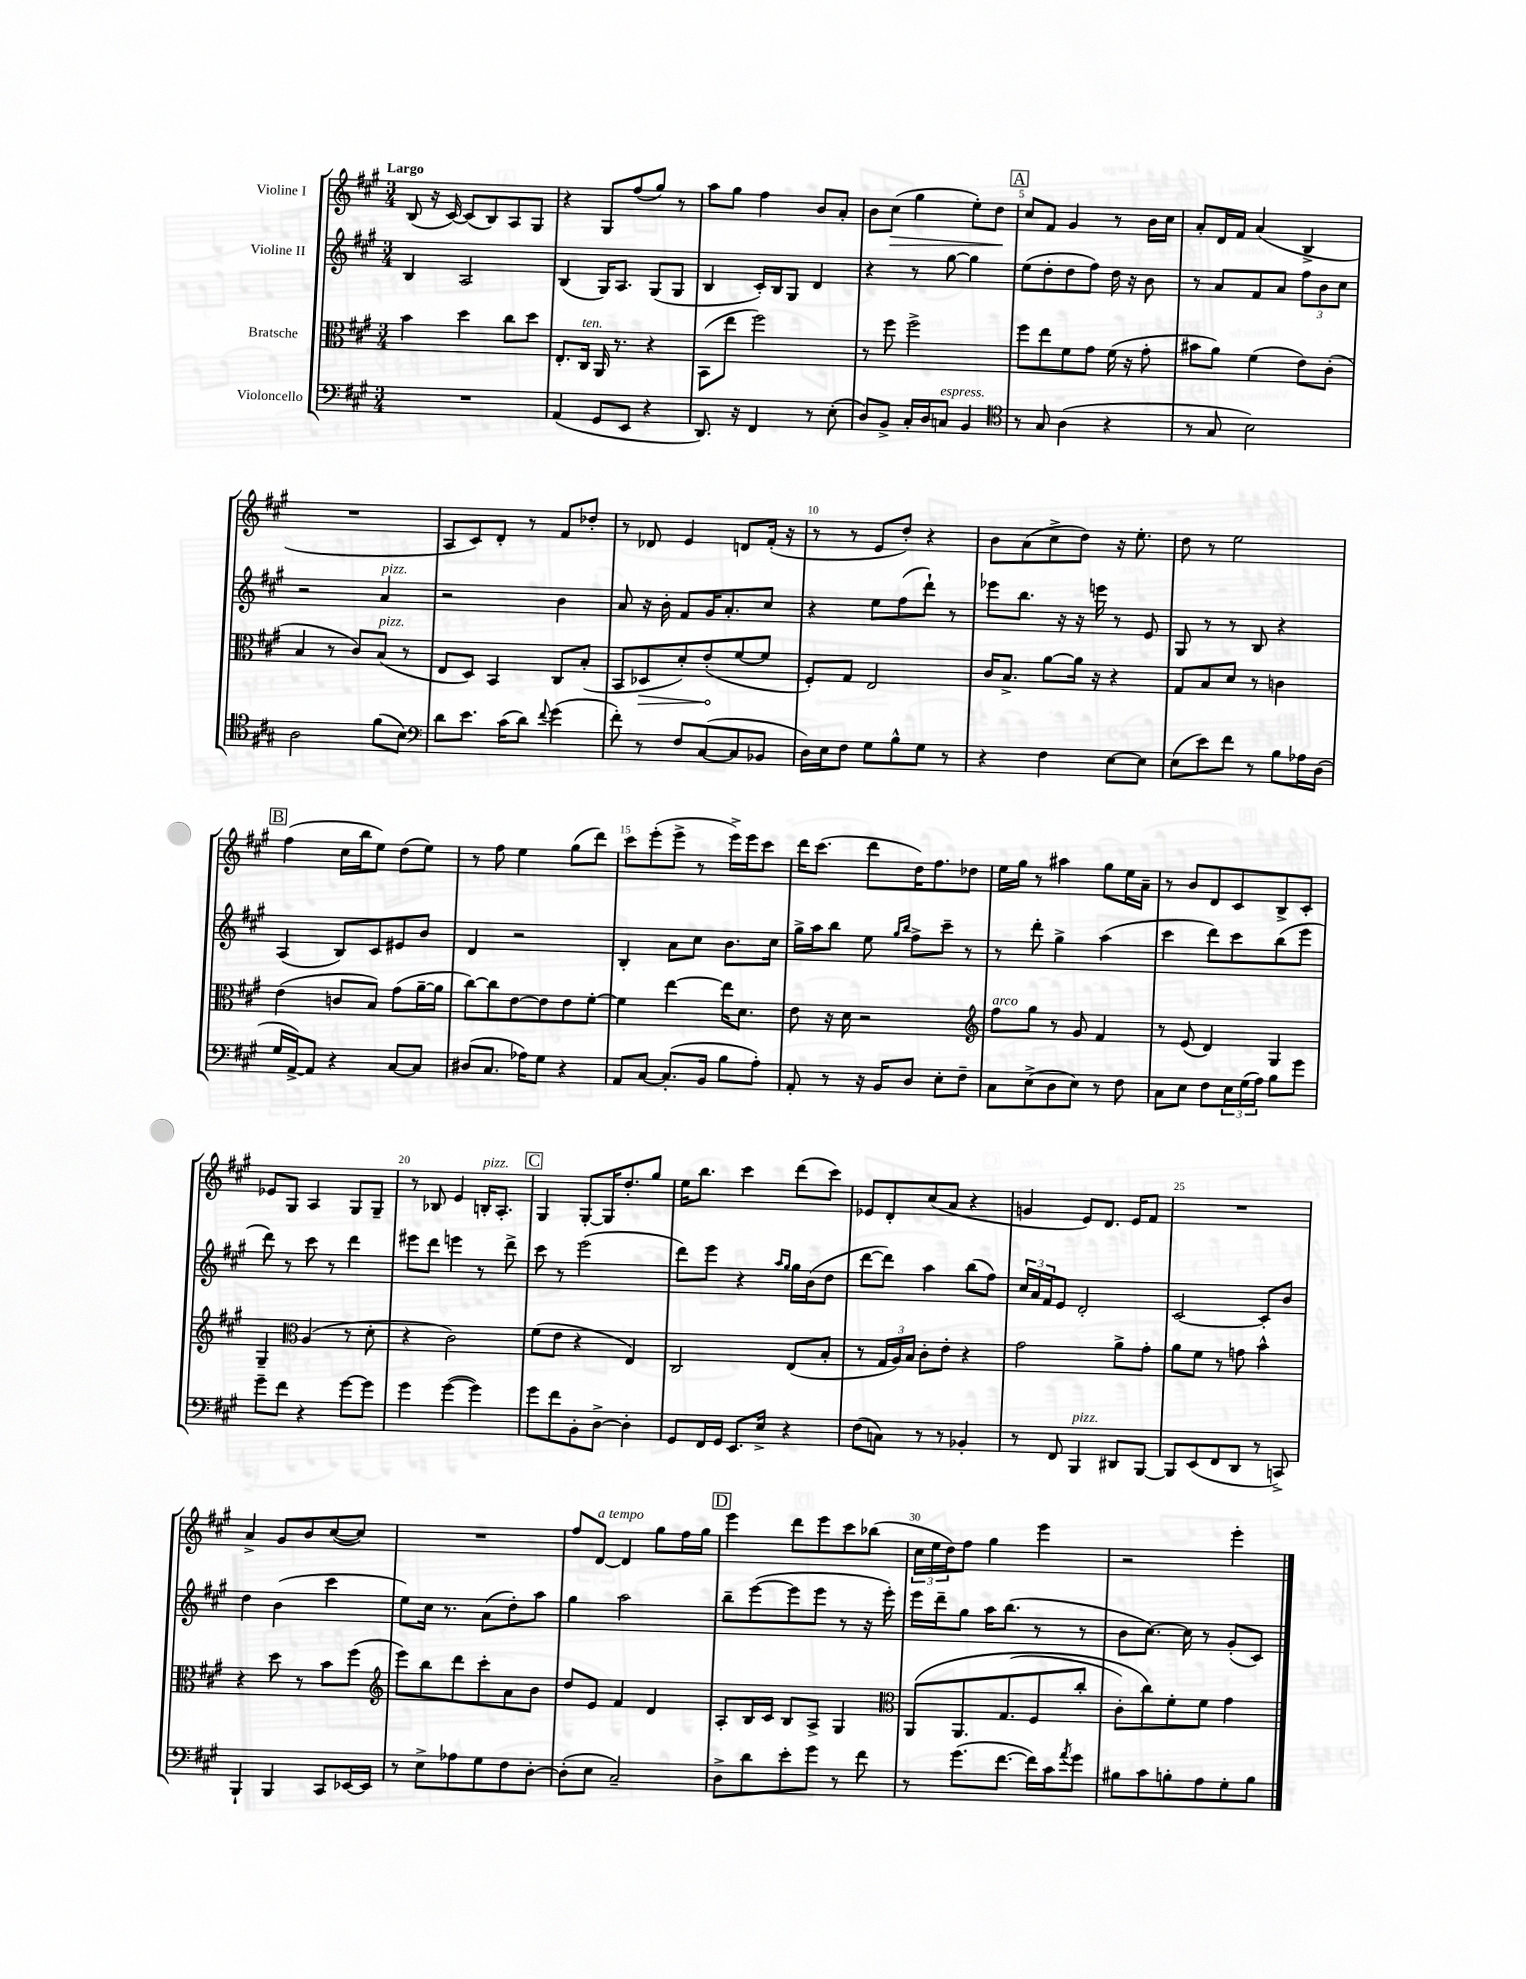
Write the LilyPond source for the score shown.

<<
\new StaffGroup <<
\new Staff = "s0" \with { instrumentName = "Violine I" } {
    \clef treble \key a \major \numericTimeSignature \time 3/4 \tempo "Largo"
    b8( r16 cis'16~) cis'8( b8) a8 gis8 |
    r4 gis8 fis''8( gis''8) r8 |
    a''8 gis''8 fis''4 b'8 a'8-. |
    b'8 cis''8\>( gis''4 e''8-.) d''8\! |
    \mark \markup { \box "A" } cis''8 fis'8 gis'4 r8 b'16 cis''16 |
    a'8-. d'16 fis'16 a'4( b4-> |
    R2. |
    a8 cis'8) d'8-. r8 fis'8 des''8-. |
    r8 des'8 e'4 d'8 fis'16-.( r16 |
    r8 r8 e'8 d''8-.) r4 |
    b'8 a'8( cis''8-> d''8) r16 e''8.-. |
    d''8 r8 e''2 |
    \mark \markup { \box "B" } fis''4( cis''16 b''16 e''8) d''8( e''8) |
    r8 fis''8 e''4 gis''8( d'''8) |
    cis'''8 e'''8-.( e'''8-> r8 e'''16->) e'''16 cis'''8 |
    d'''16 cis'''8.( d'''8 d''16) fis''8. des''8 |
    e''16 gis''16 r8 ais''4 gis''8 e''16 a'16-- |
    r8 b'8 d'8 cis'8 b8-> cis'8-. |
    ees'8 gis8 a4 gis8 gis8-- |
    r8 bes8 e'4 b16-.^\markup { \italic "pizz." } a8.-. |
    \mark \markup { \box "C" } gis4 gis8~-. gis16 d''8.-. gis''8 |
    e''16 b''8. cis'''4 d'''8( cis'''8) |
    ees'8 d'8-. cis''8( a'8 r4 |
    g'4 e'8) d'8. e'16 fis'8 |
    R2. |
    a'4-> gis'8 b'8 cis''8~( cis''8) |
    R2. |
    fis''8 d'8~^\markup { \italic "a tempo" } d'4 gis''8 fis''16 gis''16 |
    \mark \markup { \box "D" } e'''4 d'''8 e'''8 cis'''8 bes''8( |
    \tuplet 3/2 { cis''16 e''16 d''16) } fis''8 gis''4 e'''4 |
    r2 e'''4-. \bar "|." |
}
\new Staff = "s1" \with { instrumentName = "Violine II" } {
    \clef treble \key a \major \numericTimeSignature \time 3/4
    b4 a2 |
    b4( gis16) a8. gis8( gis8 |
    b4 cis'16-.) b16 gis8 d'4 |
    r4 r8 gis''8~ gis''4 |
    \mark \markup { \box "A" } e''8( d''8-. d''8 fis''8) d''16 r16 b'8 |
    r8 a'8 fis'8 a'8 \tuplet 3/2 { fis''8 b'8 cis''8 } |
    r2 a'4^\markup { \italic "pizz." } |
    r2 b'4 |
    a'8 r16 b'16-. fis'8 gis'16 a'8.-. cis''8 |
    r4 e''8 fis''8( d'''8-!) r8 |
    ees'''8 b''8. r16 r16 e'''16 r8 e'8 |
    gis8 r8 r8 b8 r4 |
    \mark \markup { \box "B" } a4( b8) cis'8 eis'8 b'8 |
    d'4 r2 |
    b4-. a'8 cis''8 b'8. cis''16 |
    gis''16-> a''16 b''8 e''8 \grace { gis''16 b''16 } fis''8-> cis'''8-- r8 |
    r8 d'''8-. gis''4-> a''4( |
    cis'''4 d'''8) cis'''8 b''8( e'''8 |
    d'''8) r8 cis'''8 r8 d'''4 |
    eis'''8 d'''8 e'''4 r8 d'''8-> |
    \mark \markup { \box "C" } cis'''8 r8 e'''2( |
    d'''8) e'''8 r4 \grace { a''16 gis''16 } gis''16 b'16( d''8 |
    d'''8~ d'''8) a''4 b''8( fis''8) |
    \tuplet 3/2 { cis''16 a'16 fis'16 } e'8 d'2-. |
    cis'2~ cis'8-. b'8 |
    d''4 b'4( cis'''4 |
    e''8) cis''16 r8. a'8( d''8-.) a''8 |
    gis''4 a''2 |
    \mark \markup { \box "D" } b''8-- e'''8~( e'''8 e'''8 r8 r16 e'''16-.) |
    e'''16 d'''16-- gis''8 a''16 b''8.( r8 r8 |
    b'8 cis''8.~) cis''16 r8 gis'8-.( cis'8) \bar "|." |
}
\new Staff = "s2" \with { instrumentName = "Bratsche" } {
    \clef alto \key a \major \numericTimeSignature \time 3/4
    b'4 d''4 cis''8 d''8 |
    e8.-. cis16^\markup { \italic "ten." } a,16 r8. r4 |
    b,8( e''8 fis''2) |
    r8 fis''8 fis''2-> |
    \mark \markup { \box "A" } fis''8 e''8 fis'8 gis'8 fis'16( r16 gis'8-. |
    bis'8 a'8) fis'4( e'8) cis'8-.( |
    b4 r8 cis'8) b8^\markup { \italic "pizz." }( r8 |
    e8 d8) b,4 cis8 b8-.( |
    b,8 \once \override Hairpin.circled-tip = ##t des8\> d'8-.) e'8-.\!( fis'8~ fis'8 |
    fis8-.) gis8 e2 |
    cis'16 b8.-> a'8~ a'16 r16 r4 |
    gis8 b8 d'8 r8 c'4 |
    \mark \markup { \box "B" } e'4( c'8 b8) gis'8( a'16~-- a'16 |
    cis''8~) cis''8 e'8~ e'8 e'8 fis'8~-. |
    fis'4 e''4~ e''16 d'8. |
    e'8 r16 d'16 r2 |
    \clef treble fis''8^\markup { \italic "arco" } gis''8 r8 gis'8 fis'4 |
    r8 e'8( d'4) gis4 |
    gis4-- \clef alto a4( r8 d'8-. |
    r4 cis'2) |
    \mark \markup { \box "C" } fis'8( e'8 r4 e4) |
    cis2 e8( b8-. |
    r8 \tuplet 3/2 { gis16 a16) b16 } cis'8-. e'8-. r4 |
    gis'2 a'8-> gis'8-. |
    a'8 fis'8 r8 g'8 b'4-^ |
    r4 d''8 r8 b'8 fis''8( |
    \clef treble e'''8) b''8 d'''8 cis'''8-. a'8 b'8 |
    d''8 e'8 fis'4 d'4 |
    \mark \markup { \box "D" } a8-. b16 cis'16 b8 a8-> gis4 |
    \clef alto a,8\( a,8. gis8.( fis8 cis''8-. |
    cis'8-.) cis''8\) fis'8-. fis'8 gis'4 \bar "|." |
}
\new Staff = "s3" \with { instrumentName = "Violoncello" } {
    \clef bass \key a \major \numericTimeSignature \time 3/4
    R2. |
    a,4( gis,8 e,8 r4 |
    d,8.) r16 fis,4 r8 e8-.( |
    d8) b,8-> cis16-. d16 c8^\markup { \italic "espress." } b,4 |
    \mark \markup { \box "A" } \clef tenor r8 gis8 a4( r4 |
    r8 gis8 b2) |
    a2 fis'8( b8) |
    \clef bass d'8 e'8. cis'16( d'8) \appoggiatura { fis'8 } gis'4( |
    fis'8-.) r8 fis8 cis8~( cis8 bes,8 |
    d16) e16 fis8 gis8 b8-^ gis8 r8 |
    r4 fis4 e8~ e8 |
    e8( e'8) fis'8 r8 b8 aes16 d16( |
    \mark \markup { \box "B" } gis16 a,16~->) a,8 r4 cis8~ cis8 |
    dis8( cis8. aes16) gis8 r4 |
    a,8 cis8~ cis8.-.( b,16 b8 a8-.) |
    a,8-. r8 r16 b,16 d8 e8-. fis8-- |
    cis8 e8->( d8 e8) r8 fis8 |
    cis8 e8 fis8 \tuplet 3/2 { e16 gis16( a16) } b8 gis'8 |
    gis'8-- fis'8 r4 gis'8~ gis'8 |
    gis'4 gis'4~( gis'4) |
    \mark \markup { \box "C" } gis'8 fis'8 b,8-. d8~-> d4-. |
    gis,8 fis,16 gis,16 e,8. e16-> r4 |
    fis8( c8) r8 r8 bes,4-. |
    r8 fis,8 b,,4^\markup { \italic "pizz." } dis,8 b,,8~ |
    b,,8 e,8( fis,8 d,8 r8 c,8->) |
    b,,4-! b,,4 cis,8 ees,16~ ees,16 |
    r8 e8-> aes8 gis8 fis8 d8~-. |
    d8-.( e8 cis2--) |
    \mark \markup { \box "D" } d8-> d'8 e'8-. gis'8 r8 fis'8 |
    r8 gis'8.( fis'8.~ fis'16) cis'16 \acciaccatura { a'8 } gis'8 |
    bis8 cis'8 b8-. a8 gis8-. b8 \bar "|." |
}
>>
>>
\layout { \context { \Score \override BarNumber.break-visibility = ##(#f #t #t) barNumberVisibility = #(every-nth-bar-number-visible 5) } }
